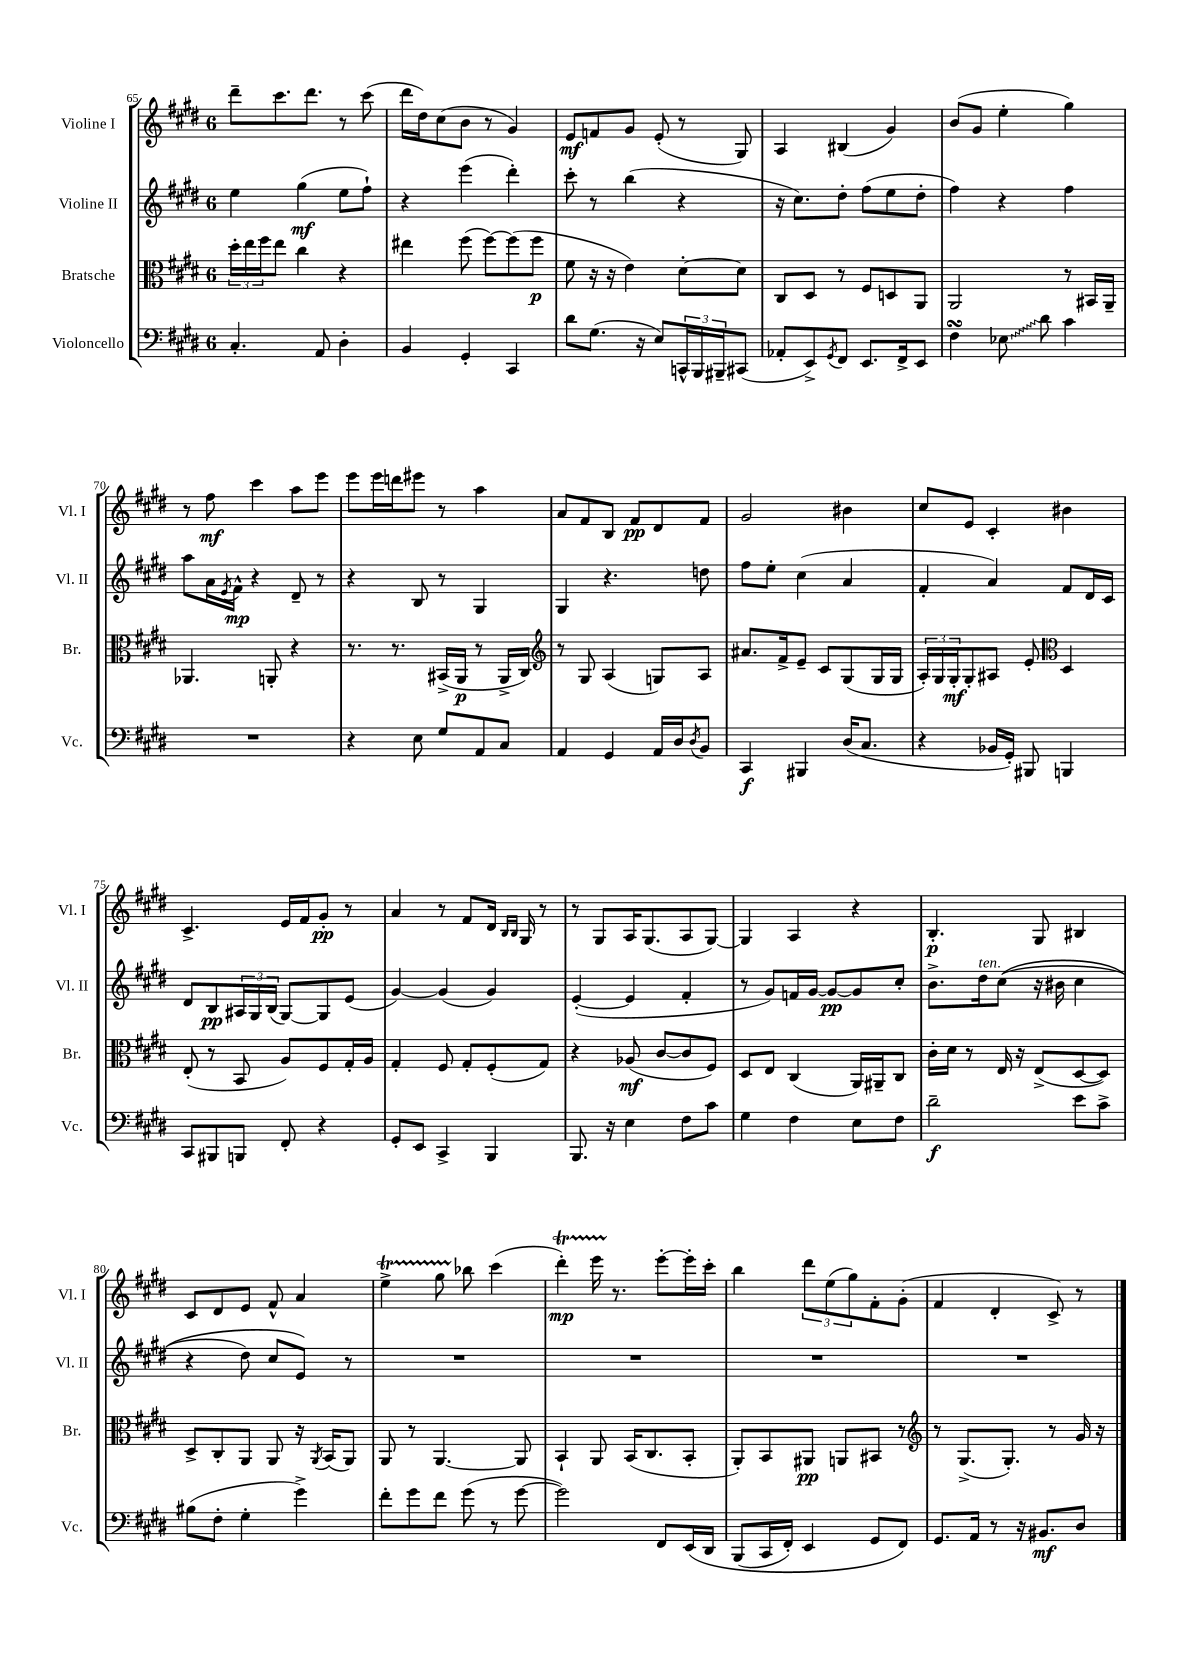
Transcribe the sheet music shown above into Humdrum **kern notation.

**kern	**kern	**kern	**kern
*staff4	*staff3	*staff2	*staff1
*clefF4	*clefC3	*clefG2	*clefG2
*k[f#c#g#d#]	*k[f#c#g#d#]	*k[f#c#g#d#]	*k[f#c#g#d#]
*M6/8	*M6/8	*M6/8	*M6/8
4.C#'/	24dd#'\LL	4ee\	8ddd#~\L
.	24ee\	.	.
.	24ff#\J	.	.
.	8ee\J	.	8.ccc#\
.	4cc#\	(4gg#\	.
.	.	.	8.ddd#\J
8AA/	.	.	.
4D#'\	4r	8ee\L	8r
.	.	8ff#`\J)	(8ccc#\
=	=	=	=
4BB/	4ee#\	4r	16ddd#\LL
.	.	.	16dd#\J)
.	.	.	(8cc#\
4GG#'/	(8ff#\	(4eee\	8b\J
.	[8ff#\L)	.	8r
4CC#/	(8ff#\]	4ddd#'\)	4g#/)
.	8ff#\J	.	.
=	=	=	=
8d#\L	8f#\	8ccc#'\	8e/L
(8.G#\J	16r	8r	8f/
.	16r	.	.
.	4e\)	(4bb\	8g#/J
16r	.	.	.
8E/L)	.	.	(8e'/
24CC^^/L	[8d#'\L	4r	8r
24BBB/	.	.	.
24BBB#~/J	.	.	.
(8CC#/J	8d#\]J	.	8G#/)
=	=	=	=
8AA-'/L	8C#/L	16r	4A/
.	.	8.cc#\L)	.
8EE^/)	8D#/J	.	.
8qGG#/	.	.	.
8FF#/J	8r	8dd#'\J	(4B#/
8.EE/L	8F#/L	(8ff#\L	.
.	8D/	8ee\	4g#/)
16FF#^/k	.	.	.
8EE/J	8AA/J	8dd#'\J	.
=	=	=	=
4F#\	2AA/	4ff#\)	(8b/L
.	.	.	8g#/J
8E-\	.	4r	4ee'\
8d#\	.	.	.
4c#\	8r	4ff#\	4gg#\)
.	16BB#/LL	.	.
.	16AA~/JJ	.	.
=	=	=	=
2.r	4.AA-/	8aa\L	8r
.	.	16a\L	8ff#\
.	.	8qe/	.
.	.	16f#^^\JJ	.
.	.	4r	4ccc#\
.	8AA'/	.	.
.	4r	8d#~/	8aa\L
.	.	8r	8eee\J
=	=	=	=
4r	8.r	4r	8eee\L
.	.	.	16eee\L
.	8.r	.	16ddd\J
8E\	.	8B/	8eee#\J
8G#/L	(16BB#^/LL	8r	8r
.	16AA/JJ	.	.
8AA/	8r	4G#/	4aa\
8C#/J	16AA^/LL	.	.
.	16C#/JJ)	.	.
=	=	=	=
*	*clefG2	*	*
4AA/	8r	4G#/	8a/L
.	8G#/	.	8f#/
4GG#/	(4A/	4.r	8B/J
.	.	.	8f#/L
16AA/LL	8G/L)	.	8d#/
16D#/J	.	.	.
8qD#/	.	.	.
8BB/J	8A/J	8dd\	8f#/J
=	=	=	=
4CC#/	8.a#/L	8ff#\L	2g#/
.	.	8ee'\J	.
.	16f#^/k	.	.
4BBB#/	8e~/J	(4cc#\	.
.	8c#/L	.	.
(16D#/LK	(8G#/	4a/	4b#\
8.C#/J	.	.	.
.	16G#/L	.	.
.	16G#/JJ	.	.
=	=	=	=
4r	24A'/LL)	4f#'/	8cc#/L
.	24G#/	.	.
.	24G#'/J	.	.
.	8G#'/	.	8e/J
16BB-/LL	8A#/J	4a/)	4c#'/
16GG#'/JJ)	.	.	.
8BBB#/	8e'/	.	.
*	*clefC3	*	*
4BBB/	4D#/	8f#/L	4b#\
.	.	16d#/L	.
.	.	16c#/JJ	.
=	=	=	=
8CC#/L	(8E'/	8d#/L	4.c#^/
8BBB#/	8r	8B/	.
8BBB/J	8BB/	24A#/L	.
.	.	24G#/	.
.	.	(24B/JJ	.
8FF#'/	8A/L)	[8G#/L)	16e/LL
.	.	.	16f#/J
4r	8F#/	8G#/]	8g#'/J
.	16G#'/L	(8e/J	8r
.	16A/JJ	.	.
=	=	=	=
8GG#'/L	4G#'/	[4g#/)	4a/
8EE/J	.	.	.
4CC#^/	8F#/	(4g#/]	8r
.	8G#'/L	.	8f#/L
4BBB/	(8F#'/	4g#/)	16d#/Jk
.	.	.	16qqB/LL
.	.	.	16qqB/JJ
.	.	.	16G#/
.	8G#/J)	.	8r
=	=	=	=
8.BBB/	4r	([4e'/	8r
.	.	.	8G#/L
16r	.	.	.
4E\	(8A-/	4e/]	16A/K
.	.	.	(8.G#/
.	[8c#/L	.	.
8F#\L	8c#/]	4f#'/	8A/
8c#\J	8F#/J)	.	[8G#/J)
=	=	=	=
4G#\	8D#/L	8r	4G#/]
.	8E/J	8g#/L)	.
4F#\	(4C#/	16f/L	4A/
.	.	[16g#/JJ	.
.	.	8g#/_L	.
8E\L	16AA/LL)	8g#/]	4r
.	16AA#~/J	.	.
8F#\J	8C#/J	8cc#'/J	.
=	=	=	=
2d#~\	16c#'\LL	8.b^\L	4.B'/
.	16d#\JJ	.	.
.	8r	.	.
.	.	16dd#\k	.
.	16E/	&((8cc#\J	.
.	16r	.	.
.	(8E^/L	16r	8G#/
.	.	16b#\	.
8e\L	[8D#/	4cc#\	4B#/
8c#^\J	8D#/]J)	.	.
=	=	=	=
(8B#\L	8D#^/L	4r	8c#/L
8F#'\J	8C#'/	.	8d#/
4G#'\	8AA/J	8dd#\)	8e/J
.	8AA/	8cc#/L	8f#^^/
4g#^\)	16r	8e/J&)	4a/
.	8qAA/	.	.
.	(16BB/LK	.	.
.	8AA/J)	8r	.
=	=	=	=
8f#'\L	8AA/	2.r	4ee^\
8g#\	8r	.	.
8f#\J	[4.AA/	.	8gg#\
(8g#\	.	.	8bb-\
8r	.	.	(4ccc#\
[8g#\	8AA/]	.	.
=	=	=	=
2g#\])	4BB`/	2.r	4ddd#'\)
.	8AA/	.	16eee\
.	.	.	8.r
.	(16BB/LK	.	.
.	8.C#/	.	.
8FF#/L	.	.	[8eee'\L
&(16EE/L	8BB'/J	.	16eee'\]L
16DD#/JJ	.	.	16ccc#'\JJ
=	=	=	=
(8BBB/L	8AA'/L)	2.r	4bb\
16CC#/L	8BB/	.	.
16FF#'/JJ)	.	.	.
4EE/	8AA#/J	.	12ddd#\L
.	.	.	(12ee\
.	8AA/L	.	.
.	.	.	12gg#\)
8GG#/L	8BB#/J	.	8f#'\
8FF#/J&)	8r	.	(8g#'\J
=	=	=	=
*	*clefG2	*	*
8.GG#/L	8r	2.r	4f#/
.	(8.G#^/L	.	.
16AA/Jk	.	.	.
8r	.	.	4d#'/
.	8.G#'/J)	.	.
16r	.	.	.
8.BB#/L	.	.	.
.	8r	.	8c#^/)
8D#/J	16g#/	.	8r
.	16r	.	.
==	==	==	==
*-	*-	*-	*-
